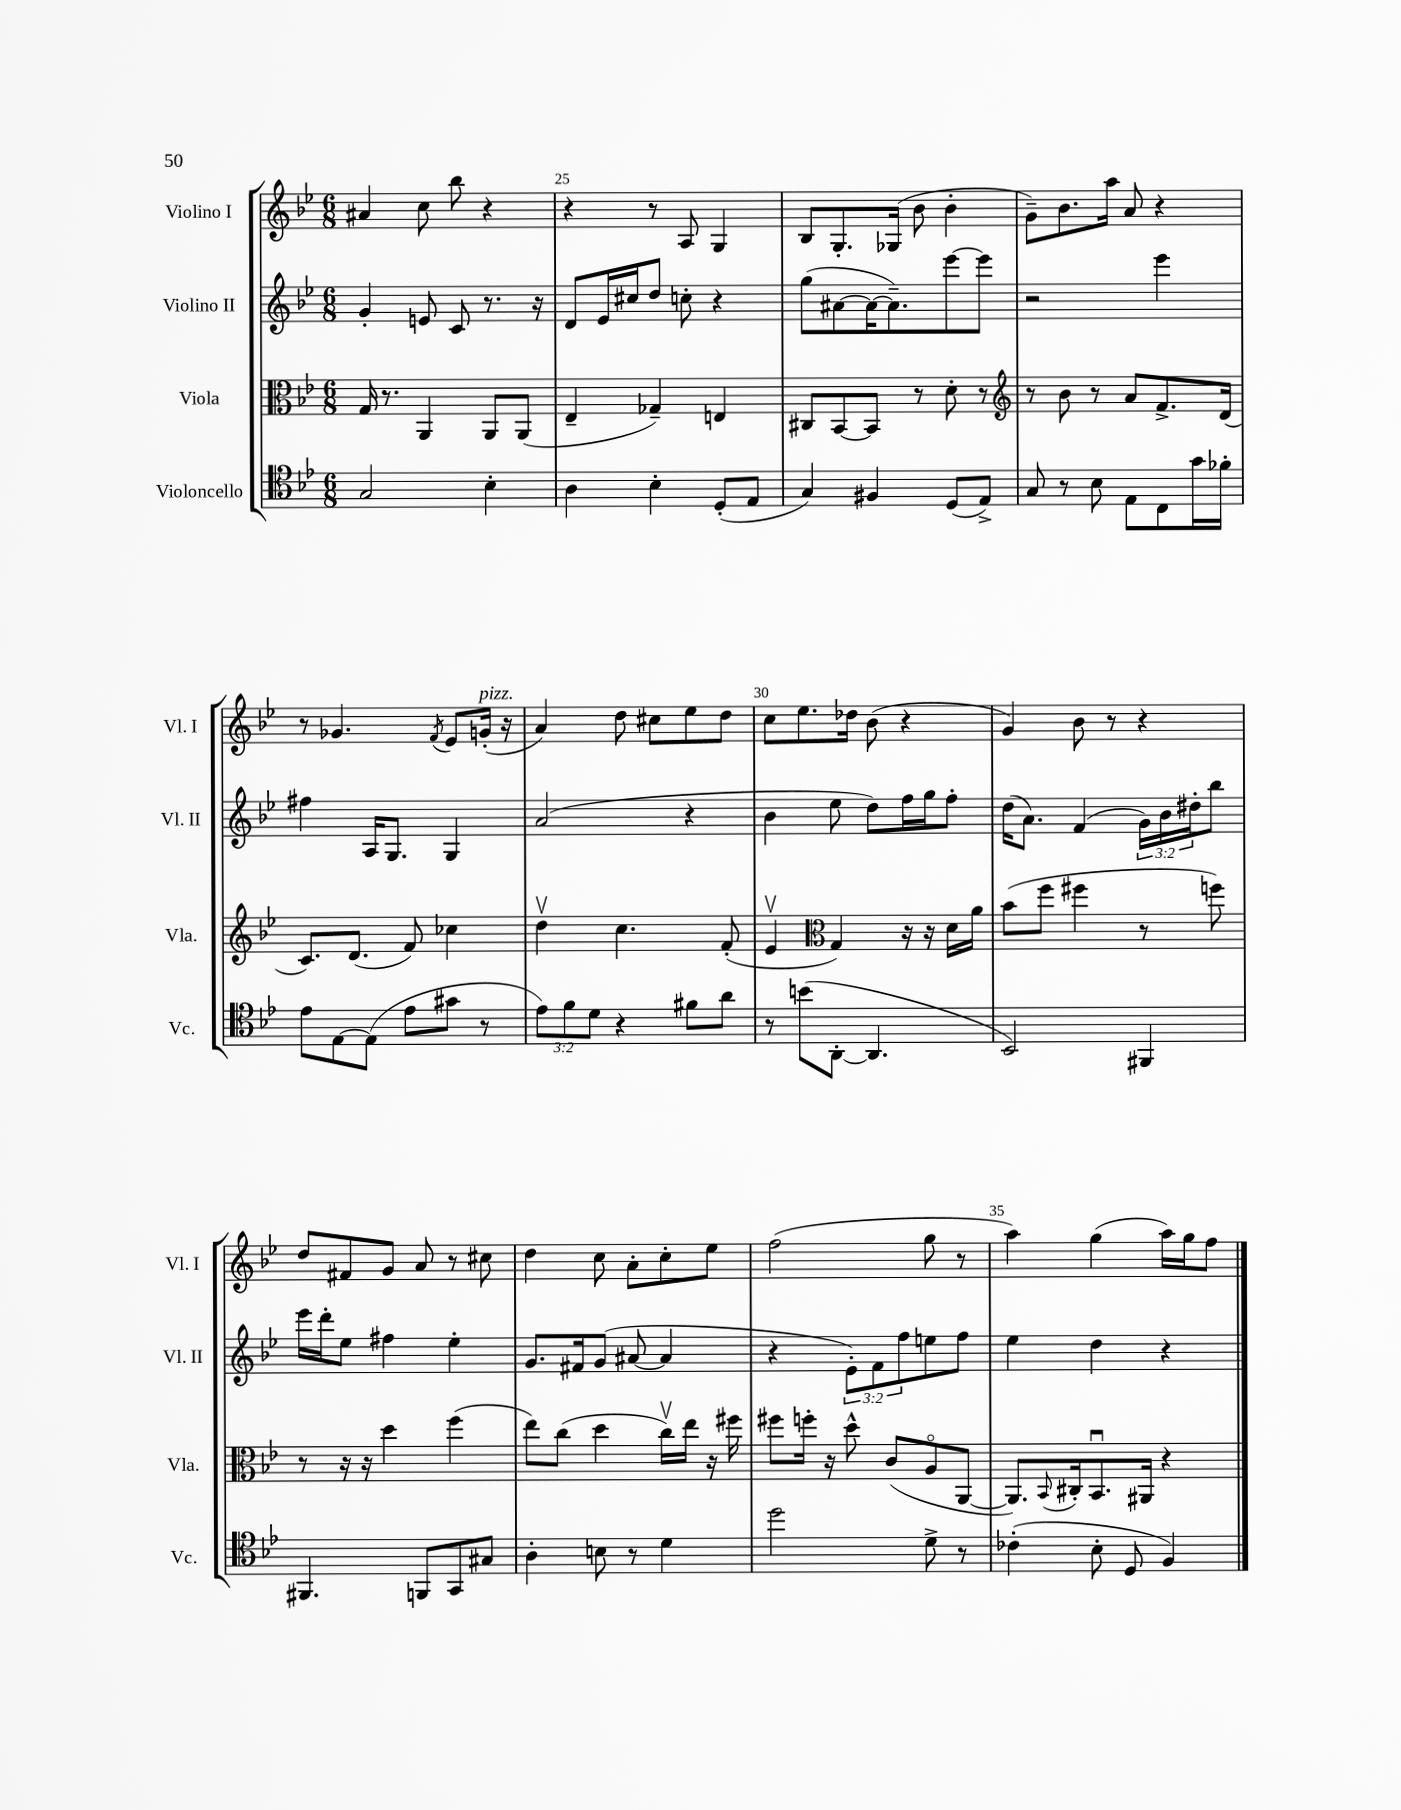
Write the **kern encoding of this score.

**kern	**kern	**kern	**kern
*part4	*part3	*part2	*part1
*staff4	*staff3	*staff2	*staff1
*I"Violoncello	*I"Viola	*I"Violino II	*I"Violino I
*I'Vc.	*I'Vla.	*I'Vl. II	*I'Vl. I
*clefC4	*clefC3	*clefG2	*clefG2
*k[b-e-]	*k[b-e-]	*k[b-e-]	*k[b-e-]
*M6/8	*M6/8	*M6/8	*M6/8
=24	=24	=24	=24
2G/	16G/	4g'/	4a#X/
.	8.r	.	.
.	4AA/	8en/	8cc\
.	.	8c/	8bb-\
4B-'\	8AA/L	8.r	4r
.	(8AA/J	.	.
.	.	16r	.
=25	=25	=25	=25
4A\	4E-~/	8d/L	4r
.	.	16e-/L	.
.	.	16cc#X/J	.
4B-'\	4G-X~/)	8dd/J	8r
.	.	8ccn'\	8A/
(8D'/L	4En/	4r	4G/
8E-/J	.	.	.
=26	=26	=26	=26
4G/)	8C#X/L	(8gg\L	8B-/L
.	[8BB-/	[8a#X\	8.G'/
4F#X/	8BB-/J]	16a#\K_	.
.	.	8.a#~\])	(16G-X/Jk
.	8r	.	8b-\
(8D/L	8d'\	[8eee-\	4b-'\
8E-^/J)	8r	8eee-\J]	.
=27	=27	=27	=27
*	*clefG2	*	*
8G/	8r	2r	8g~\L)
8r	8b-\	.	8.b-\
8B-\	8r	.	.
.	.	.	16aa\Jk
8E-\L	8a/L	.	8a/
8C\	8.f^/	4eee-\	4r
16g\L	.	.	.
16f-X'\JJ	(16d/Jk	.	.
!!LO:LB:g=z
=28	=28	=28	=28
8e-\L	8.c/L)	4ff#X\	8r
[8E-\	.	.	4.g-X/
.	(8.d/J	.	.
(8E-\J]	.	16A/KL	.
.	.	8.G/J	.
8e-\L	8f/)	.	.
.	.	.	8qf/
8g#X\J	4cc-X\	4G/	8e-/L
!	!	!	!LO:TX:a:i:t=pizz.
8r	.	.	(16gn'/Jk
.	.	.	16r
=29	=29	=29	=29
12e-\L)	4ddv\	(2a/	4a/)
12f\	.	.	.
12d\J	.	.	.
4r	4.cc\	.	8dd\
.	.	.	8cc#X\L
8f#X\L	.	4r	8ee-\
8a\J	(8f'/	.	8dd\J
=30	=30	=30	=30
8r	4e-v/	4b-\	8cc\L
(8bn\L	.	.	8.ee-\
*	*clefC3	*	*
[8AA'\J	4G/)	8ee-\	.
.	.	.	16dd-X\Jk
4.AA/]	.	8dd\L)	(8b-\
.	16r	16ff\L	4r
.	16r	16gg\J	.
.	16d\LL	8ff'\J	.
.	16a\JJ	.	.
=31	=31	=31	=31
2BB-/)	(8b-\L	(16dd\KL	4g/)
.	.	8.a\J)	.
.	8ff\J	.	.
.	4ff#X\	(4f/	8b-\
.	.	.	8r
4FF#X/	8r	24g\LL)	4r
.	.	24b-\	.
.	.	24dd#X'\J	.
.	8ffn\)	8bb-\J	.
!!LO:LB:g=z
=32	=32	=32	=32
4.FF#X/	8r	16eee-\LL	8dd/L
.	.	16ddd'\J	.
.	16r	8ee-\J	8f#X/
.	16r	.	.
.	4dd\	4ff#X\	8g/J
8FFn/L	.	.	8a/
8GG/	(4ff\	4ee-'\	8r
8G#X/J	.	.	8cc#X\
=33	=33	=33	=33
4A'\	8ee-\L)	8.g/L	4dd\
.	(8cc\J	.	.
.	.	16f#X/k	.
8Bn\	4dd\	(8g/J	8cc\
8r	.	[8a#X/	8a'\L
4d\	16ccv\LL)	4a#/]	8cc'\
.	16ee-\JJ	.	.
.	16r	.	8ee-\J
.	16ff#X\	.	.
=34	=34	=34	=34
2dd\	8ff#X\L	4r	(2ff\
.	16ffn'\Jk	.	.
.	16r	.	.
.	8dd^^\	12e-'\L)	.
.	.	12f\	.
.	(8c/L	.	.
.	.	12ff\	.
8d^\	8A/	8een\	8gg\
8r	[8AA/J	8ff\J	8r
=35	=35	=35	=35
(4c-X'\	8.AA/L])	4ee-\	4aa\)
.	8qqBB-/	.	.
.	16C#X'/k	.	.
8B-'\	8.BB-u/	4dd\	(4gg\
8D/	.	.	.
.	16AA#X/Jk	.	.
4F/)	4r	4r	16aa\LL)
.	.	.	16gg\J
.	.	.	8ff\J
==	==	==	==
*-	*-	*-	*-
